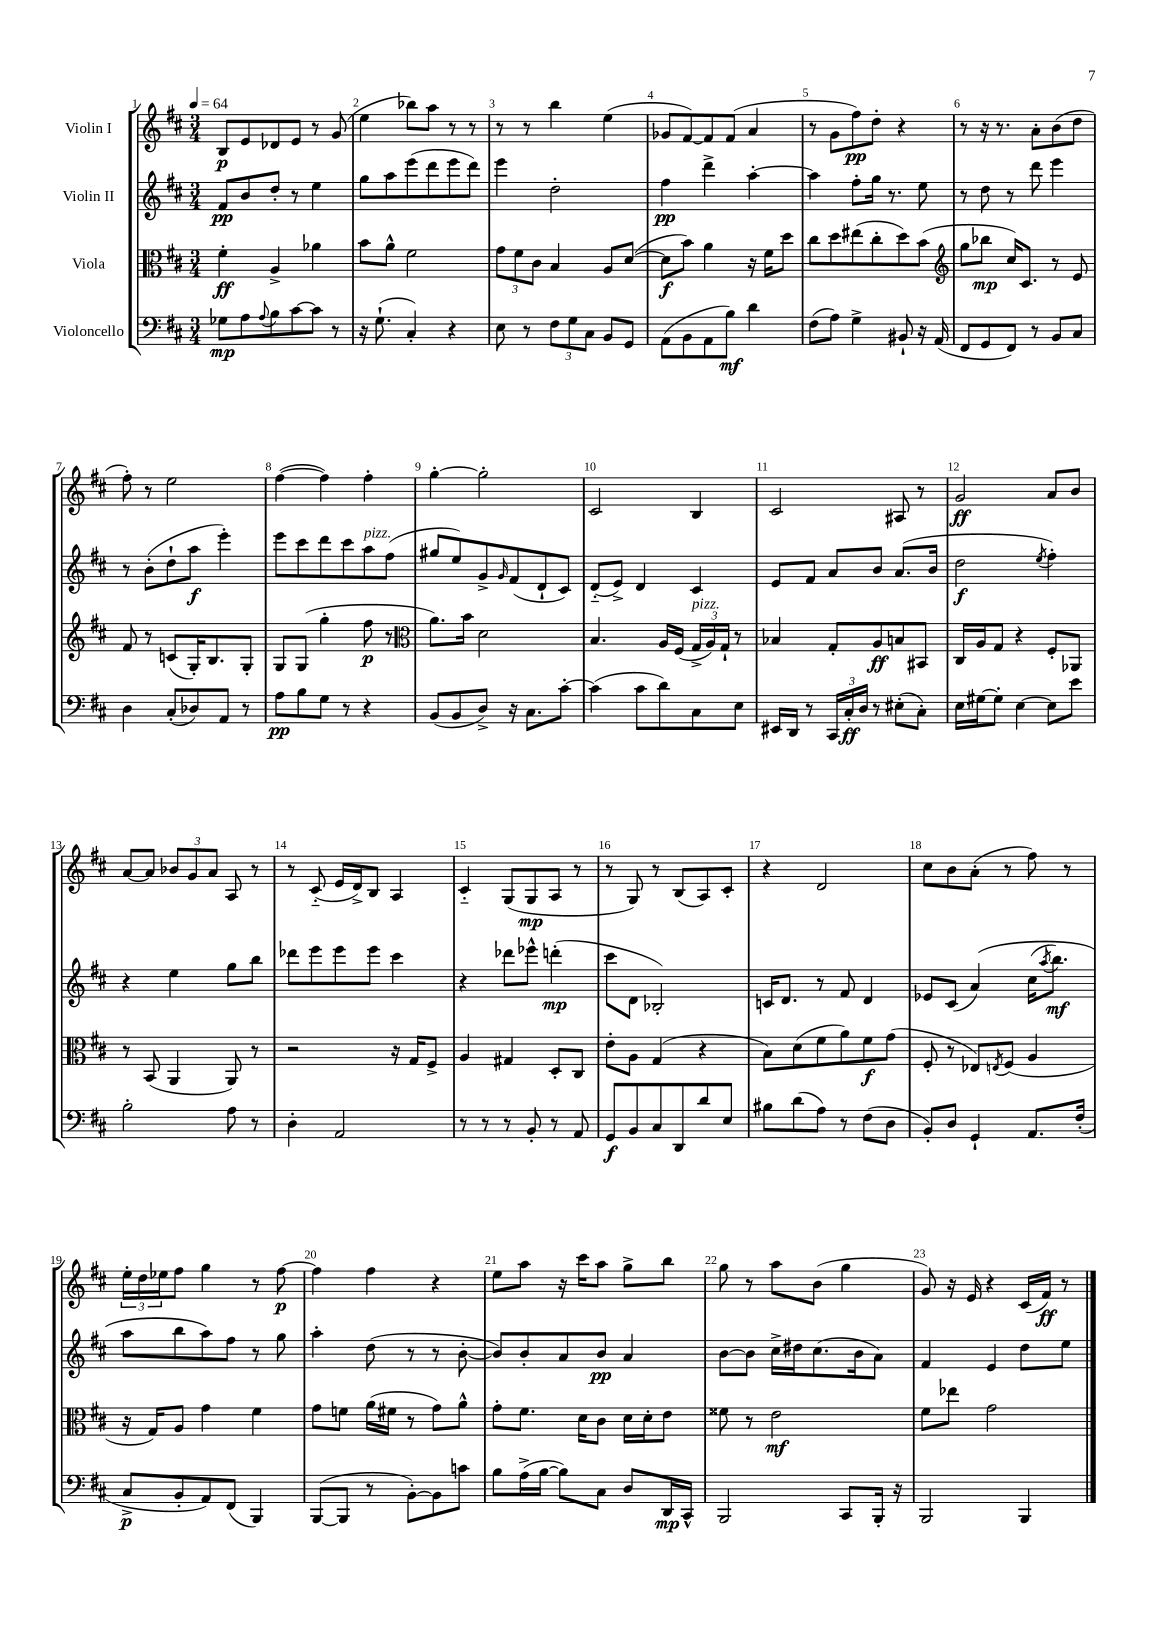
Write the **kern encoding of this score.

**kern	**dynam	**kern	**dynam	**kern	**dynam	**kern	**dynam
*part4	*part4	*part3	*part3	*part2	*part2	*part1	*part1
*staff4	*staff4	*staff3	*staff3	*staff2	*staff2	*staff1	*staff1
*I"Violoncello	*	*I"Viola	*	*I"Violin II	*	*I"Violin I	*
*clefF4	*	*clefC3	*	*clefG2	*	*clefG2	*
*k[f#c#]	*	*k[f#c#]	*	*k[f#c#]	*	*k[f#c#]	*
*M3/4	*	*M3/4	*	*M3/4	*	*M3/4	*
*MM64	*	*MM64	*	*MM64	*	*MM64	*
=1	=1	=1	=1	=1	=1	=1	=1
8G-X\L	mp	4f#'\	ff	8f#/L	pp	8B/L	p
8A\	.	.	.	8b/	.	8e/	.
8qqA/	.	.	.	.	.	.	.
8B\	.	4A^/	.	8dd'/J	.	8d-X/	.
[8c#\	.	.	.	8r	.	8e/J	.
8c#\J]	.	4a-X\	.	4ee\	.	8r	.
8r	.	.	.	.	.	(8g/	.
=2	=2	=2	=2	=2	=2	=2	=2
16r	.	8b\L	.	8gg\L	.	4ee\	.
(8.G`\	.	.	.	.	.	.	.
.	.	8a^^\J	.	8aa\	.	.	.
4C#'/)	.	2f#\	.	(8eee\	.	8bb-X\L)	.
.	.	.	.	8ddd\	.	8aa\J	.
4r	.	.	.	8eee\	.	8r	.
.	.	.	.	8ddd\J)	.	8r	.
=3	=3	=3	=3	=3	=3	=3	=3
8E\	.	12g\L	.	4eee\	.	8r	.
.	.	12f#\	.	.	.	.	.
8r	.	.	.	.	.	8r	.
.	.	12c#\J	.	.	.	.	.
12F#\L	.	4B/	.	2dd'\	.	4bb\	.
12G\	.	.	.	.	.	.	.
12C#\J	.	.	.	.	.	.	.
8BB/L	.	8A/L	.	.	.	(4ee\	.
8GG/J	.	([8d/J	.	.	.	.	.
=4	=4	=4	=4	=4	=4	=4	=4
(8AA\L	.	8d\L]	f	4ff#\	pp	8g-X/L	.
8BB\	.	8b\J)	.	.	.	[8f#/)	.
8AA\	.	4a\	.	4ddd^\	.	8f#/]	.
8B\J)	mf	.	.	.	.	(8f#/J	.
4d\	.	16r	.	[4aa'\	.	4a/	.
.	.	16f#\KL	.	.	.	.	.
.	.	8dd\J	.	.	.	.	.
=5	=5	=5	=5	=5	=5	=5	=5
(8F#\L	.	8cc#\L	.	4aa\]	.	8r	.
8A\J)	.	8dd\	.	.	.	8g\L	.
4G^\	.	(8ee#X\	.	8ff#'\L	.	8ff#\)	pp
.	.	8cc#'\	.	16gg\Jk	.	8dd'\J	.
.	.	.	.	8.r	.	.	.
8BB#X`/	.	8dd\)	.	.	.	4r	.
16r	.	(8b\J	.	8ee\	.	.	.
(16AA/	.	.	.	.	.	.	.
=6	=6	=6	=6	=6	=6	=6	=6
*	*	*clefG2	*	*	*	*	*
8FF#/L	.	8gg\L	.	8r	.	8r	.
8GG/	.	8bb-X\J	mp	8dd\	.	16r	.
.	.	.	.	.	.	8.r	.
8FF#/J)	.	16cc#/KL)	.	8r	.	.	.
.	.	8.c#/J	.	.	.	.	.
8r	.	.	.	8ddd\	.	8a'\L	.
8BB/L	.	8r	.	4eee\	.	(8b\	.
8C#/J	.	8e/	.	.	.	8dd\J	.
!!LO:LB:g=z
=7	=7	=7	=7	=7	=7	=7	=7
4D\	.	8f#/	.	8r	.	8ff#'\)	.
.	.	8r	.	(8b'\L	.	8r	.
(8C#'/L	.	(8cn/L	.	8dd`\	.	2ee\	.
8D-X/)	.	16G'/K)	.	8aa\J	f	.	.
.	.	8.B/	.	.	.	.	.
8AA/J	.	.	.	4eee'\)	.	.	.
8r	.	8G'/J	.	.	.	.	.
=8	=8	=8	=8	=8	=8	=8	=8
8A\L	pp	8G/L	.	8eee\L	.	([4ff#\	.
8B\	.	(8G/J	.	8ccc#\	.	.	.
8G\J	.	4gg'\	.	8ddd\	.	4ff#\])	.
8r	.	.	.	8ccc#\	.	.	.
!	!	!	!	!LO:TX:a:i:t=pizz.	!	!	!
4r	.	8ff#\	p	8aa\	.	4ff#'\	.
.	.	8r	.	(8ff#\J	.	.	.
=9	=9	=9	=9	=9	=9	=9	=9
*	*	*clefC3	*	*	*	*	*
(8BB/L	.	8.a\L)	.	8gg#X/L	.	[4gg'\	.
8BB/	.	.	.	8ee/)	.	.	.
.	.	16b\Jk	.	.	.	.	.
8D^/J)	.	2d\	.	8g^/	.	2gg'\]	.
.	.	.	.	16qqg/	.	.	.
16r	.	.	.	(8f#/	.	.	.
8.C#\L	.	.	.	.	.	.	.
.	.	.	.	8d`/	.	.	.
[8c#'\J	.	.	.	8c#/J)	.	.	.
=10	=10	=10	=10	=10	=10	=10	=10
(4c#\]	.	4.B/	.	(8d/L	.	2c#/	.
.	.	.	.	8e^/J)	.	.	.
8c#\L	.	.	.	4d/	.	.	.
8d\)	.	16A/LL	.	.	.	.	.
.	.	(16F#/JJ	.	.	.	.	.
!	!	!LO:TX:a:i:t=pizz.	!	!	!	!	!
8C#\	.	24G^/LL	.	4c#/	.	4B/	.
.	.	24A/)	.	.	.	.	.
.	.	24G`/JJ	.	.	.	.	.
8E\J	.	8r	.	.	.	.	.
=11	=11	=11	=11	=11	=11	=11	=11
16EE#X/LL	.	4B-X/	.	8e/L	.	2c#/	.
16DD/JJ	.	.	.	.	.	.	.
8r	.	.	.	8f#/J	.	.	.
24CC#/LL	.	8G'/L	.	8a/L	.	.	.
24C#'/	ff	.	.	.	.	.	.
24D/JJ	.	.	.	.	.	.	.
8r	.	8A/	ff	8b/J	.	.	.
(8E#X'\L	.	8Bn/	.	(8.a/L	.	8A#X/	.
8C#'\J)	.	8BB#X/J	.	.	.	8r	.
.	.	.	.	16b/Jk	.	.	.
=12	=12	=12	=12	=12	=12	=12	=12
16E\LL	.	16C#/LL	.	2dd\	f	2g/	ff
[16G#X\J	.	16A/J	.	.	.	.	.
8G#'\J]	.	8G/J	.	.	.	.	.
[4E\	.	4r	.	.	.	.	.
.	.	.	.	8qee/	.	.	.
8E\L]	.	8F#'/L	.	4ff#'\)	.	8a/L	.
8e\J	.	8AA-X/J	.	.	.	8b/J	.
!!LO:LB:g=z
=13	=13	=13	=13	=13	=13	=13	=13
2B'\	.	8r	.	4r	.	[8a/L	.
.	.	(8BB/	.	.	.	8a/J]	.
.	.	4AA/	.	4ee\	.	12b-X/L	.
.	.	.	.	.	.	12g/	.
.	.	.	.	.	.	12a/J	.
8A\	.	8AA/)	.	8gg\L	.	8A/	.
8r	.	8r	.	8bb\J	.	8r	.
=14	=14	=14	=14	=14	=14	=14	=14
4D'\	.	2r	.	8ddd-X\L	.	8r	.
.	.	.	.	8eee\	.	(8c#/	.
2AA/	.	.	.	8eee\	.	16e/LL	.
.	.	.	.	.	.	16d^/J)	.
.	.	.	.	8eee\J	.	8B/J	.
.	.	16r	.	4ccc#\	.	4A/	.
.	.	16G/KL	.	.	.	.	.
.	.	8F#^/J	.	.	.	.	.
=15	=15	=15	=15	=15	=15	=15	=15
8r	.	4A/	.	4r	.	4c#/	.
8r	.	.	.	.	.	.	.
8r	.	4G#X/	.	8ddd-X\L	.	(8G/L	.
8BB'/	.	.	.	8eee-X^^\J	.	8G/	mp
8r	.	8D'/L	.	(4dddn'\	mp	8A/J	.
8AA/	.	8C#/J	.	.	.	8r	.
=16	=16	=16	=16	=16	=16	=16	=16
8GG/L	f	8e'\L	.	8ccc#\L	.	8r	.
8BB/	.	8A\J	.	8d\J	.	8G/)	.
8C#/	.	(4G/	.	2B-X'/)	.	8r	.
8DD/	.	.	.	.	.	(8B/L	.
8d/	.	4r	.	.	.	8A/)	.
8E/J	.	.	.	.	.	8c#'/J	.
=17	=17	=17	=17	=17	=17	=17	=17
8B#X\L	.	8B\L)	.	16cn/KL	.	4r	.
.	.	.	.	8.d/J	.	.	.
(8d\	.	(8d\	.	.	.	.	.
8A\J)	.	8f#\	.	8r	.	2d/	.
8r	.	8a\)	.	8f#/	.	.	.
(8F#\L	.	8f#\	f	4d/	.	.	.
8D\J	.	(8g\J	.	.	.	.	.
=18	=18	=18	=18	=18	=18	=18	=18
8BB'/L)	.	8F#'/	.	8e-X/L	.	8cc#\L	.
8D/J	.	8r	.	(8c#/J	.	8b\	.
4GG`/	.	8E-X/L)	.	(4a/)	.	(8a'\J	.
.	.	8qEn/	.	.	.	.	.
.	.	(8F#/J	.	.	.	8r	.
8.AA/L	.	4A/	.	(16cc#\KL	.	8ff#\)	.
.	.	.	.	8qaa/	.	.	.
.	.	.	.	8.bb\J)	mf	.	.
.	.	.	.	.	.	8r	.
(16F#'/Jk	.	.	.	.	.	.	.
!!LO:LB:g=z
=19	=19	=19	=19	=19	=19	=19	=19
8C#^/L	p	16r	.	8aa\L	.	24ee'\LL	.
.	.	.	.	.	.	24dd\	.
.	.	16G/KL)	.	.	.	.	.
.	.	.	.	.	.	24ee-X\J	.
8BB'/	.	8A/J	.	8bb\	.	8ff#\J	.
8AA/)	.	4g\	.	8aa\)	.	4gg\	.
(8FF#/J	.	.	.	8ff#\J	.	.	.
4BBB/)	.	4f#\	.	8r	.	8r	.
.	.	.	.	8gg\	.	[8ff#\	p
=20	=20	=20	=20	=20	=20	=20	=20
([8BBB/L	.	8g\L	.	4aa'\	.	4ff#\]	.
8BBB/J]	.	8fn\J	.	.	.	.	.
8r	.	(16a\LL	.	(8dd\	.	4ff#\	.
.	.	16f#X\JJ	.	.	.	.	.
[8BB'\L)	.	8r	.	8r	.	.	.
8BB\]	.	8g\L)	.	8r	.	4r	.
8cn\J	.	8a^^\J	.	[8b'\	.	.	.
=21	=21	=21	=21	=21	=21	=21	=21
8B\L	.	8g'\L	.	8b/L])	.	8ee\L	.
(16A^\L	.	8.f#\J	.	8b'/	.	8aa\J	.
[16B\JJ	.	.	.	.	.	.	.
8B\L])	.	.	.	8a/	.	16r	.
.	.	16d\KL	.	.	.	16ccc#\KL	.
8C#\J	.	8c#\J	.	8b/J	pp	8aa\J	.
8D/L	.	16d\LL	.	4a/	.	8gg^\L	.
.	.	16d'\J	.	.	.	.	.
16DD/L	mp	8e\J	.	.	.	8bb\J	.
16CC#^^/JJ	.	.	.	.	.	.	.
=22	=22	=22	=22	=22	=22	=22	=22
2BBB/	.	8f##X\	.	[8b\L	.	8gg\	.
.	.	8r	.	8b\J]	.	8r	.
.	.	2e\	mf	16cc#^\LL	.	8aa\L	.
.	.	.	.	16dd#X\J	.	.	.
.	.	.	.	(8.cc#\	.	(8b\J	.
8CC#/L	.	.	.	.	.	4gg\	.
.	.	.	.	16b\k	.	.	.
16BBB'/Jk	.	.	.	8a\J)	.	.	.
16r	.	.	.	.	.	.	.
=23	=23	=23	=23	=23	=23	=23	=23
2BBB/	.	8f#\L	.	4f#/	.	8g/)	.
.	.	8ee-X\J	.	.	.	16r	.
.	.	.	.	.	.	16e/	.
.	.	2g\	.	4e/	.	4r	.
4BBB/	.	.	.	8dd\L	.	(16c#/LL	.
.	.	.	.	.	.	16f#/JJ)	ff
.	.	.	.	8ee\J	.	8r	.
==	==	==	==	==	==	==	==
*-	*-	*-	*-	*-	*-	*-	*-
